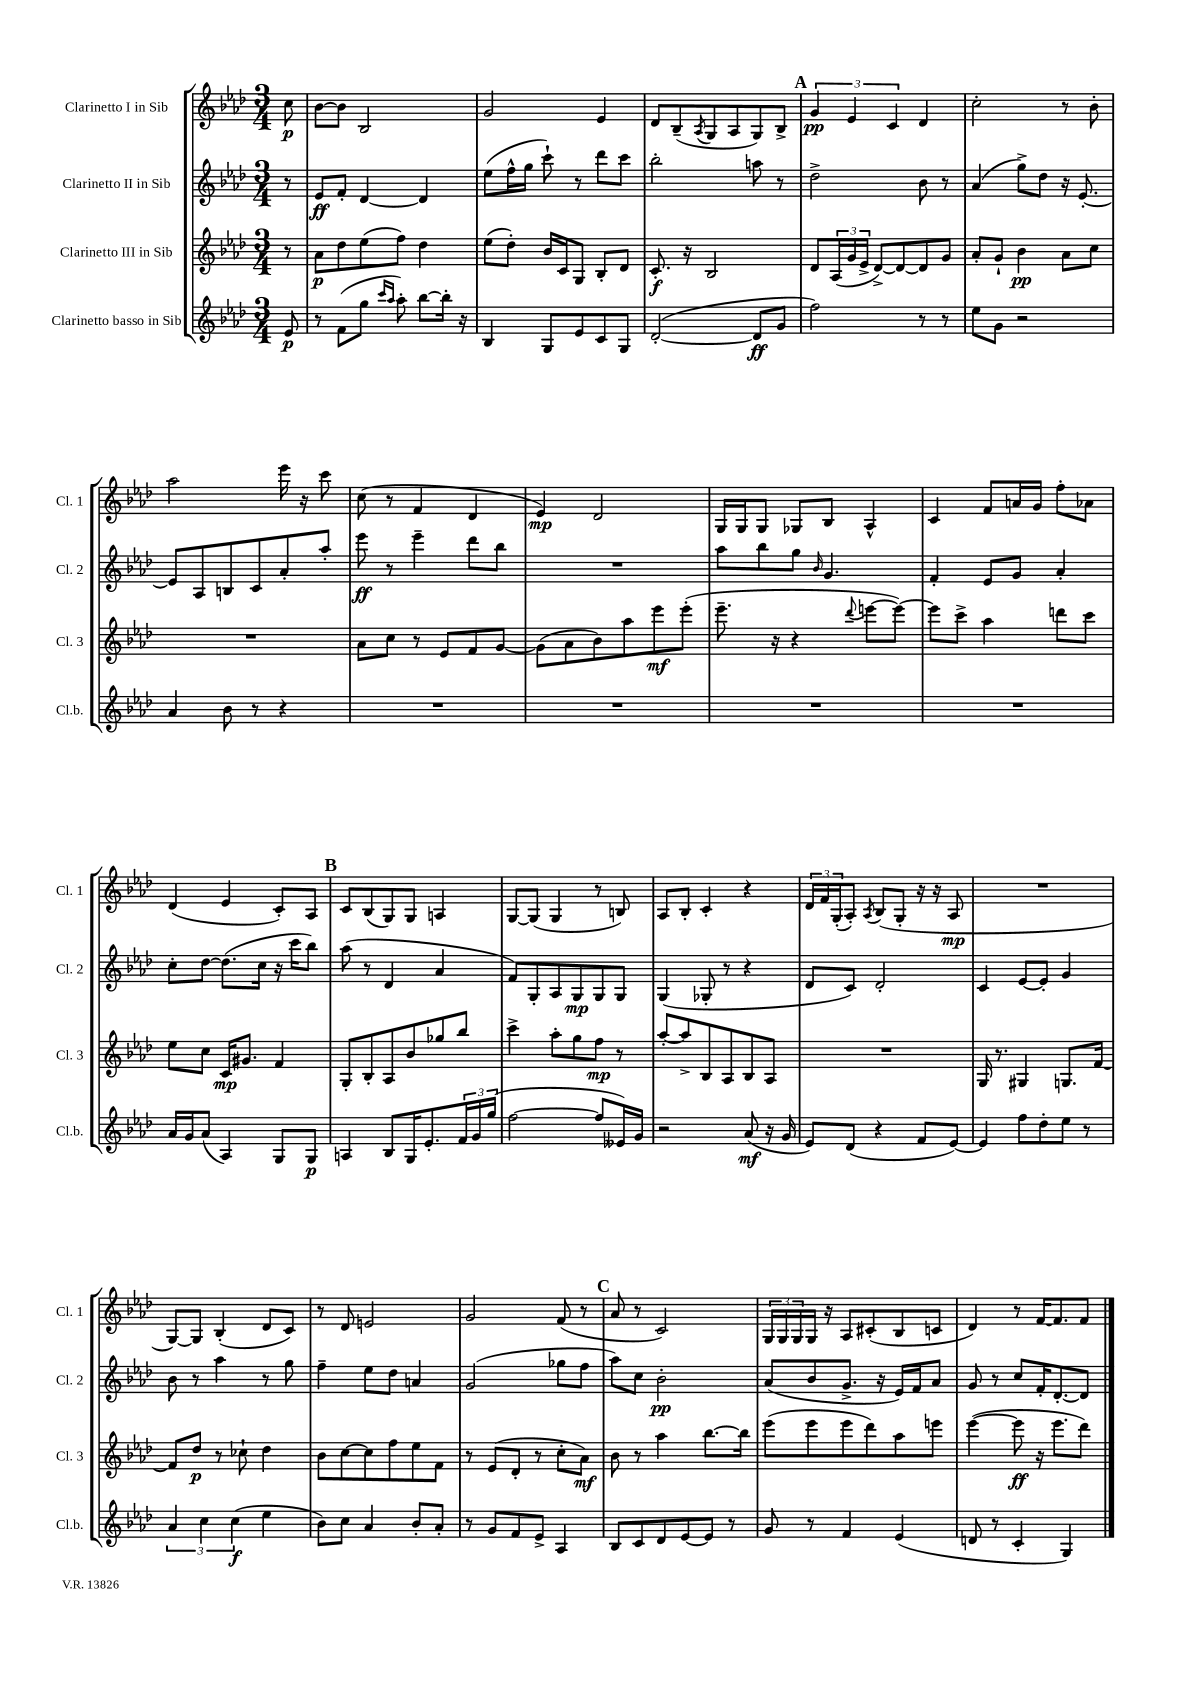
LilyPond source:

<<
\new StaffGroup <<
\new Staff = "s0" \with { instrumentName = "Clarinetto I in Sib" shortInstrumentName = "Cl. 1" } {
    \clef treble \key aes \major \numericTimeSignature \time 3/4 \partial 8
    c''8\p |
    bes'8~ bes'8 bes2 |
    g'2 ees'4 |
    des'8 bes8--( \acciaccatura { aes8 } g8 aes8 g8) bes8-> |
    \mark \markup { \bold "A" } \tuplet 3/2 { g'4\pp ees'4 c'4 } des'4 |
    c''2-. r8 bes'8-. |
    aes''2 ees'''16 r16 c'''8 |
    c''8( r8 f'4 des'4 |
    ees'4\mp) des'2 |
    g16 g16 g8 ges8 bes8 aes4-^ |
    c'4 f'8 a'16 g'16 f''8-. aes'8 |
    des'4( ees'4 c'8-.) aes8 |
    \mark \markup { \bold "B" } c'8 bes8( g8) g8 a4 |
    g8~ g8( g4 r8 b8) |
    aes8 bes8-. c'4-. r4 |
    \tuplet 3/2 { des'16 f'16 g16-.( } aes8-.) \acciaccatura { aes8 } bes8( g8-. r16 r16 aes8\mp |
    R2. |
    g8~) g8 bes4-.( des'8 c'8) |
    r8 des'8 e'2 |
    g'2 f'8( r8 |
    \mark \markup { \bold "C" } aes'8 r8 c'2) |
    \tuplet 3/2 { g16 g16 g16 } g16 r16 aes8 cis'8-.( bes8 c'8 |
    des'4) r8 f'16~ f'8. f'8 \bar "|." |
}
\new Staff = "s1" \with { instrumentName = "Clarinetto II in Sib" shortInstrumentName = "Cl. 2" } {
    \clef treble \key aes \major \numericTimeSignature \time 3/4 \partial 8
    r8 |
    ees'8\ff f'8-. des'4~ des'4 |
    ees''8( f''16-^ g''16 c'''8-!) r8 des'''8 c'''8 |
    bes''2-. a''8 r8 |
    \mark \markup { \bold "A" } des''2-> bes'8 r8 |
    aes'4( g''8->) des''8 r16 ees'8.~-. |
    ees'8 aes8 b8 c'8 aes'8-. aes''8-. |
    ees'''8\ff r8 ees'''4-- des'''8 bes''8 |
    R2. |
    aes''8 bes''8 g''8 \grace { bes'16 } g'4. |
    f'4-. ees'8 g'8 aes'4-. |
    c''8-. des''8~ des''8.( c''16 r16 c'''16 bes''8) |
    \mark \markup { \bold "B" } aes''8( r8 des'4 aes'4 |
    f'8) g8-. aes8 g8\mp g8 g8 |
    g4( ges8-. r8 r4 |
    des'8 c'8) des'2-. |
    c'4 ees'8~ ees'8-. g'4 |
    bes'8 r8 aes''4 r8 g''8 |
    f''4-- ees''8 des''8 a'4 |
    g'2( ges''8 f''8 |
    \mark \markup { \bold "C" } aes''8) c''8 bes'2-.\pp |
    aes'8( bes'8 g'8.-> r16 ees'16) f'16 aes'8 |
    g'8 r8 c''8 f'16-. des'8.~-. des'8 \bar "|." |
}
\new Staff = "s2" \with { instrumentName = "Clarinetto III in Sib" shortInstrumentName = "Cl. 3" } {
    \clef treble \key aes \major \numericTimeSignature \time 3/4 \partial 8
    r8 |
    aes'8\p des''8 ees''8( f''8) des''4 |
    ees''8( des''8-.) bes'16 c'16 g8 bes8-. des'8 |
    c'8.-.\f r16 bes2 |
    \mark \markup { \bold "A" } des'8 \tuplet 3/2 { aes16( g'16 ees'16-> } des'8~->) des'8~ des'8 g'8 |
    aes'8-. g'8-! bes'4\pp aes'8 c''8 |
    R2. |
    aes'8 c''8 r8 ees'8 f'8 g'8~ |
    g'8( aes'8 bes'8) aes''8 ees'''8\mf ees'''8-.( |
    ees'''8.-- r16 r4 \appoggiatura { des'''8 } e'''8~ e'''8~) |
    e'''8 c'''8-> aes''4 d'''8 c'''8 |
    ees''8 c''8 c'16\mp gis'8. f'4 |
    \mark \markup { \bold "B" } g8-. bes8-. aes8 bes'8 ges''8 bes''8 |
    c'''4-> aes''8-. g''8 f''8\mp r8 |
    aes''8~-. aes''8-> bes8 aes8 bes8 aes8 |
    R2. |
    g16 r8. gis4 g8. f'16~ |
    f'8 des''8\p r8 ces''8-! des''4 |
    bes'8 c''8~ c''8 f''8 ees''8 f'8 |
    r8 ees'8( des'8-. r8 c''8-. aes'8\mf) |
    \mark \markup { \bold "C" } bes'8 r8 aes''4 bes''8.~ bes''16 |
    ees'''8( ees'''8 ees'''8 des'''8) aes''8 e'''8 |
    ees'''4~( ees'''8\ff r16 ees'''8. des'''8) \bar "|." |
}
\new Staff = "s3" \with { instrumentName = "Clarinetto basso in Sib" shortInstrumentName = "Cl.b." } {
    \clef treble \key aes \major \numericTimeSignature \time 3/4 \partial 8
    ees'8\p |
    r8 f'8( g''8 \grace { c'''16 aes''16 } aes''8-.) bes''8~ bes''16-. r16 |
    bes4 g8 ees'8 c'8 g8 |
    des'2~-.( des'8\ff g'8 |
    \mark \markup { \bold "A" } f''2) r8 r8 |
    ees''8 g'8 r2 |
    aes'4 bes'8 r8 r4 |
    R2. |
    R2. |
    R2. |
    R2. |
    aes'16 g'16 aes'8( aes4) g8 g8\p |
    \mark \markup { \bold "B" } a4 bes8 g16 ees'8.-. \tuplet 3/2 { f'16 g'16 g''16( } |
    f''2~ f''8 eeses'16) g'16 |
    r2 aes'8\mf( r16 g'16 |
    ees'8) des'8( r4 f'8 ees'8~) |
    ees'4 f''8 des''8-. ees''8 r8 |
    \tuplet 3/2 { aes'4 c''4 c''4\f( } ees''4 |
    bes'8) c''8 aes'4 bes'8-. aes'8-. |
    r8 g'8 f'8 ees'8-> aes4 |
    \mark \markup { \bold "C" } bes8 c'8 des'8 ees'8~ ees'8 r8 |
    g'8 r8 f'4 ees'4( |
    d'8 r8 c'4-. g4) \bar "|." |
}
>>
>>
\layout { \context { \Score \remove "Bar_number_engraver" } }
